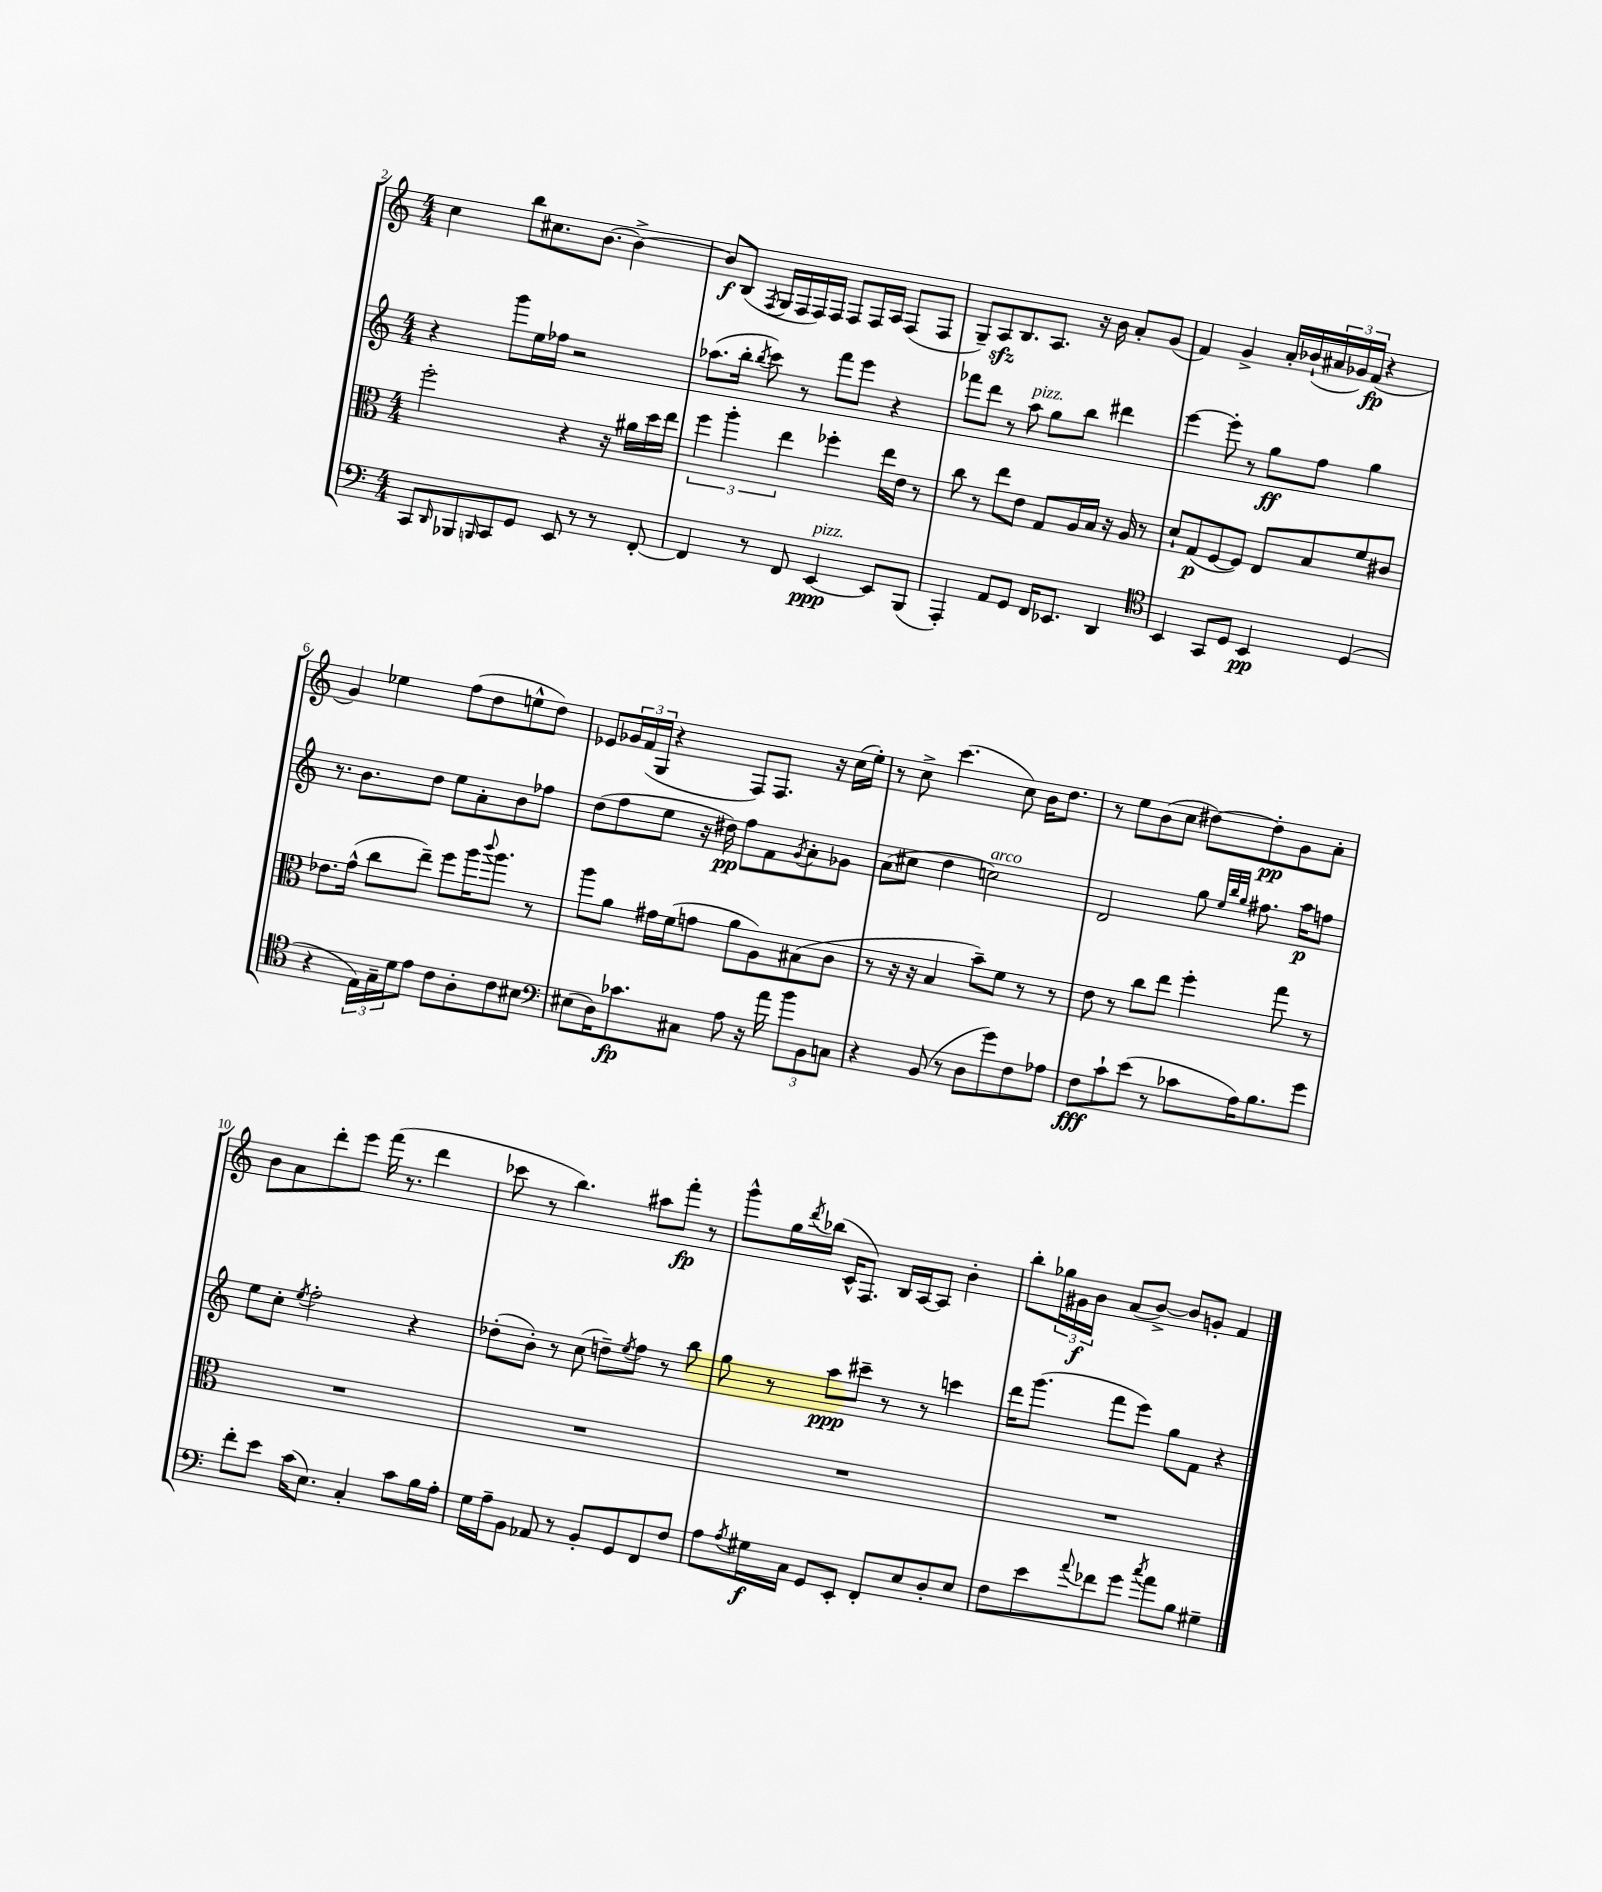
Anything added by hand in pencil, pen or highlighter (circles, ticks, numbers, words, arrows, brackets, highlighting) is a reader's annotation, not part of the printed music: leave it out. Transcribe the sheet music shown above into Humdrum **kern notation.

**kern	**dynam	**kern	**dynam	**kern	**dynam	**kern	**dynam
*part4	*part4	*part3	*part3	*part2	*part2	*part1	*part1
*staff4	*staff4	*staff3	*staff3	*staff2	*staff2	*staff1	*staff1
*clefF4	*	*clefC3	*	*clefG2	*	*clefG2	*
*k[]	*	*k[]	*	*k[]	*	*k[]	*
*M4/4	*	*M4/4	*	*M4/4	*	*M4/4	*
=2	=2	=2	=2	=2	=2	=2	=2
8CC/L	.	2ff'\	.	4r	.	4cc\	.
16qqDD/	.	.	.	.	.	.	.
8BBB-X/	.	.	.	.	.	.	.
16qqBBBn/	.	.	.	.	.	.	.
8CC/	.	.	.	8ggg\L	.	8bb\L	.
8GG/J	.	.	.	16ee\L	.	8.cc#X\	.
.	.	.	.	16ff-X\JJ	.	.	.
8EE/	.	4r	.	2r	.	.	.
.	.	.	.	.	.	[8.b\J	.
8r	.	.	.	.	.	.	.
8r	.	16r	.	.	.	4b^\_	.
.	.	16a#X\LL	.	.	.	.	.
[8FF'/	.	16dd\	.	.	.	.	.
.	.	16ee\JJ	.	.	.	.	.
=3	=3	=3	=3	=3	=3	=3	=3
4FF/]	.	6ff\	.	(8.aa-X\L	.	8b/L]	f
.	.	.	.	.	.	(8B/J	.
.	.	6aa'\	.	.	.	.	.
.	.	.	.	16bb'\Jk	.	.	.
.	.	.	.	8qbb/	.	8qF/	.
8r	.	.	.	8ccc\)	.	16G/LL	.
.	.	.	.	.	.	16F/	.
.	.	6ee\	.	.	.	.	.
8FF/	.	.	.	8r	.	16F/)	.
.	.	.	.	.	.	16F/JJ	.
!LO:TX:a:i:t=pizz.	!	!	!	!	!	!	!
[4EE/	ppp	4ff-X'\	.	8fff\L	.	8F/L	.
.	.	.	.	8eee\J	.	16F/L	.
.	.	.	.	.	.	16A/JJ	.
8EE/L]	.	16ee\LL	.	4r	.	(8F/L	.
.	.	16e\JJ	.	.	.	.	.
(8BBB/J	.	8r	.	.	.	8F/J	.
=4	=4	=4	=4	=4	=4	=4	=4
4AAA'/)	.	8cc\	.	8fff-X\L	.	8G~/L)	.
.	.	8r	.	8ddd\J	.	8Azz/	.
8AA/L	.	8ee\L	.	8r	.	8.B/	.
!	!	!	!	!LO:TX:a:i:t=pizz.	!	!	!
8GG/J	.	8e\J	.	8aa\	.	.	.
.	.	.	.	.	.	8.A/J	.
16FF/KL	.	8G/L	.	8gg\L	.	.	.
8.EE-X/J	.	.	.	.	.	.	.
.	.	16A/L	.	8bb\J	.	16r	.
.	.	16B/JJ	.	.	.	16b\	.
4DD/	.	16r	.	4ddd#X\	.	8a'/L	.
.	.	16A/	.	.	.	.	.
.	.	8r	.	.	.	(8g/J	.
=5	=5	=5	=5	=5	=5	=5	=5
*clefC4	*	*	*	*	*	*	*
4BB/	.	8d`/L	.	[4eee\	.	4f/)	.
.	.	(8G/	p	.	.	.	.
8GG/L	.	[8F/	.	8eee'\]	.	4g^/	.
8D/J	.	8F/J])	.	8r	.	.	.
4BB/	pp	8E/L	.	8gg\L	ff	16a'/LL	.
.	.	.	.	.	.	(16b-X`/	.
.	.	8B/	.	8ff\J	.	24a#X/	.
.	.	.	.	.	.	24g-X/)	.
.	.	.	.	.	.	(24f/JJ	fp
(4D/	.	8f/	.	4gg\	.	4r	.
.	.	8c#X/J	.	.	.	.	.
!!LO:LB:g=z
=6	=6	=6	=6	=6	=6	=6	=6
4r	.	8.e-X\L	.	8.r	.	4g/)	.
.	.	(16g^^\Jk	.	8.b\L	.	.	.
24E\LL)	.	8cc\L	.	.	.	4ee-X\	.
24G~\	.	.	.	.	.	.	.
24d\J	.	.	.	.	.	.	.
8e\J	.	8ee~\J)	.	8dd\J	.	.	.
8c\L	.	8ff\L	.	8ee\L	.	(8ff\L	.
8A'\	.	16aa\K	.	8a'\	.	8dd\	.
.	.	8qqccc/	.	.	.	.	.
.	.	8.aa\J	.	.	.	.	.
8c\	.	.	.	8b\	.	8een^^\	.
8B#X\J	.	8r	.	8ff-X\J	.	8dd\J)	.
=7	=7	=7	=7	=7	=7	=7	=7
*clefF4	*	*	*	*	*	*	*
(8E#X\L	.	8aa\L	.	(8dd\L	.	8e-X/L	.
16D\K)	.	8a\J	.	8ff\	.	24g-X/L	.
.	.	.	.	.	.	(24f/	.
8.c-X\	fp	.	.	.	.	.	.
.	.	.	.	.	.	24G/JJ	.
.	.	16g#X\LL	.	8ee\J	.	4r	.
.	.	(16f\J	.	.	.	.	.
8C#X\J	.	8gn\J	.	16r	.	.	.
.	.	.	.	16dd#X\)	pp	.	.
8A\	.	8a\L	.	8ff\L	.	8F/L)	.
16r	.	8A\)	.	8f\	.	8.F/J	.
16a\	.	.	.	.	.	.	.
.	.	.	.	8qg/	.	.	.
12b\L	.	(8B#X\	.	8a'\	.	.	.
.	.	.	.	.	.	16r	.
12BB\	.	.	.	.	.	.	.
.	.	8c\J	.	8g-X\J	.	(16cc\LL	.
12Cn\J	.	.	.	.	.	.	.
.	.	.	.	.	.	16ee'\JJ)	.
=8	=8	=8	=8	=8	=8	=8	=8
4r	.	8r	.	(8a\L	.	8r	.
.	.	16r	.	8cc#X\J	.	8cc^\	.
.	.	16r	.	.	.	.	.
(8BB/	.	4B/	.	4dd\	.	(4.ccc\	.
8r	.	.	.	.	.	.	.
!	!	!	!	!LO:TX:a:i:t=arco	!	!	!
8D\L	.	8b~\L)	.	2ccn\)	.	.	.
8g\)	.	8f\J	.	.	.	8cc\)	.
8F\	.	8r	.	.	.	16b\KL	.
.	.	.	.	.	.	8.dd\J	.
8A-X\J	.	8r	.	.	.	.	.
=9	=9	=9	=9	=9	=9	=9	=9
8F\L	fff	8e\	.	2d/	.	8r	.
8c`\	.	8r	.	.	.	8ee\L	.
(8e\J	.	8cc\L	.	.	.	(8b\	.
8r	.	8ee\J	.	.	.	8cc\J	.
8c-X\L	.	4ff'\	.	8gg\	.	[8dd#X\L)	.
.	.	.	.	32qqee/LLL	.	.	.
.	.	.	.	32qqbb/	.	.	.
.	.	.	.	32qqgg/JJJ	.	.	.
16A\K)	.	.	.	8.ff#X\	.	8dd#'\]	pp
8.B\	.	.	.	.	.	.	.
.	.	8gg\	.	.	.	8g\	.
.	.	.	.	16aa\KL	p	.	.
8g\J	.	8r	.	8ffn\J	.	8a'\J	.
!!LO:LB:g=z
=10	=10	=10	=10	=10	=10	=10	=10
8f'\L	.	1r	.	8ee\L	.	8b\L	.
8e\J	.	.	.	8cc'\J	.	8a\	.
.	.	.	.	8qee/	.	.	.
(16c\KL	.	.	.	2ff'\	.	8ddd'\	.
8.E\J)	.	.	.	.	.	.	.
.	.	.	.	.	.	8eee\J	.
4C'/	.	.	.	.	.	(16fff\	.
.	.	.	.	.	.	8.r	.
8c\L	.	.	.	4r	.	4ddd\	.
16B\L	.	.	.	.	.	.	.
16A'\JJ	.	.	.	.	.	.	.
=11	=11	=11	=11	=11	=11	=11	=11
16G\LL	.	1r	.	(8dd-X'\L	.	8ccc-X\	.
16A~\J	.	.	.	.	.	.	.
8BB\J	.	.	.	8b'\J)	.	8r	.
8AA-X/	.	.	.	8r	.	4.bb\)	.
8r	.	.	.	(8cc\	.	.	.
8BB'/L	.	.	.	8ddn~\L)	.	.	.
.	.	.	.	8qee/	.	.	.
8GG/	.	.	.	8ff\J	.	8aa#X\L	.
8FF/	.	.	.	8r	.	8fff'\J	fp
8F/J	.	.	.	8bb\	.	8r	.
=12	=12	=12	=12	=12	=12	=12	=12
8A\L	.	1r	.	8gg\	.	8ggg^^\L	.
8qA/	.	.	.	.	.	.	.
16G#X\L	f	.	.	8r	.	16gg\L	.
.	.	.	.	.	.	8qddd/	.
16C\JJ	.	.	.	.	.	(16bb-X\JJ	.
8GG/L	.	.	.	8aa\L	ppp	16c^^/KL	.
.	.	.	.	.	.	8.F/J)	.
8EE'/J	.	.	.	8ccc#X~\J	.	.	.
8FF'/L	.	.	.	8r	.	16B/LL	.
.	.	.	.	.	.	[16A/J	.
8E/	.	.	.	8r	.	8A/J]	.
8D'/	.	.	.	4cccn\	.	4b'\	.
8E/J	.	.	.	.	.	.	.
=13	=13	=13	=13	=13	=13	=13	=13
8F\L	.	1r	.	16ddd\KL	.	8bb'\L	.
.	.	.	.	(8.ggg\J	.	.	.
8e\	.	.	.	.	.	24gg-X\L	.
.	.	.	.	.	.	24g#X\	f
.	.	.	.	.	.	24b\JJ	.
8qqa/	.	.	.	.	.	.	.
8f-X\	.	.	.	8fff\L	.	(8a/L	.
8g\J	.	.	.	8eee\J)	.	[8b^/J)	.
8qcc/	.	.	.	.	.	.	.
8a\L	.	.	.	8gg\L	.	8b/L]	.
8B\J	.	.	.	8f\J	.	8gn'/J	.
4G#X~\	.	.	.	4r	.	4f/	.
==	==	==	==	==	==	==	==
*-	*-	*-	*-	*-	*-	*-	*-
